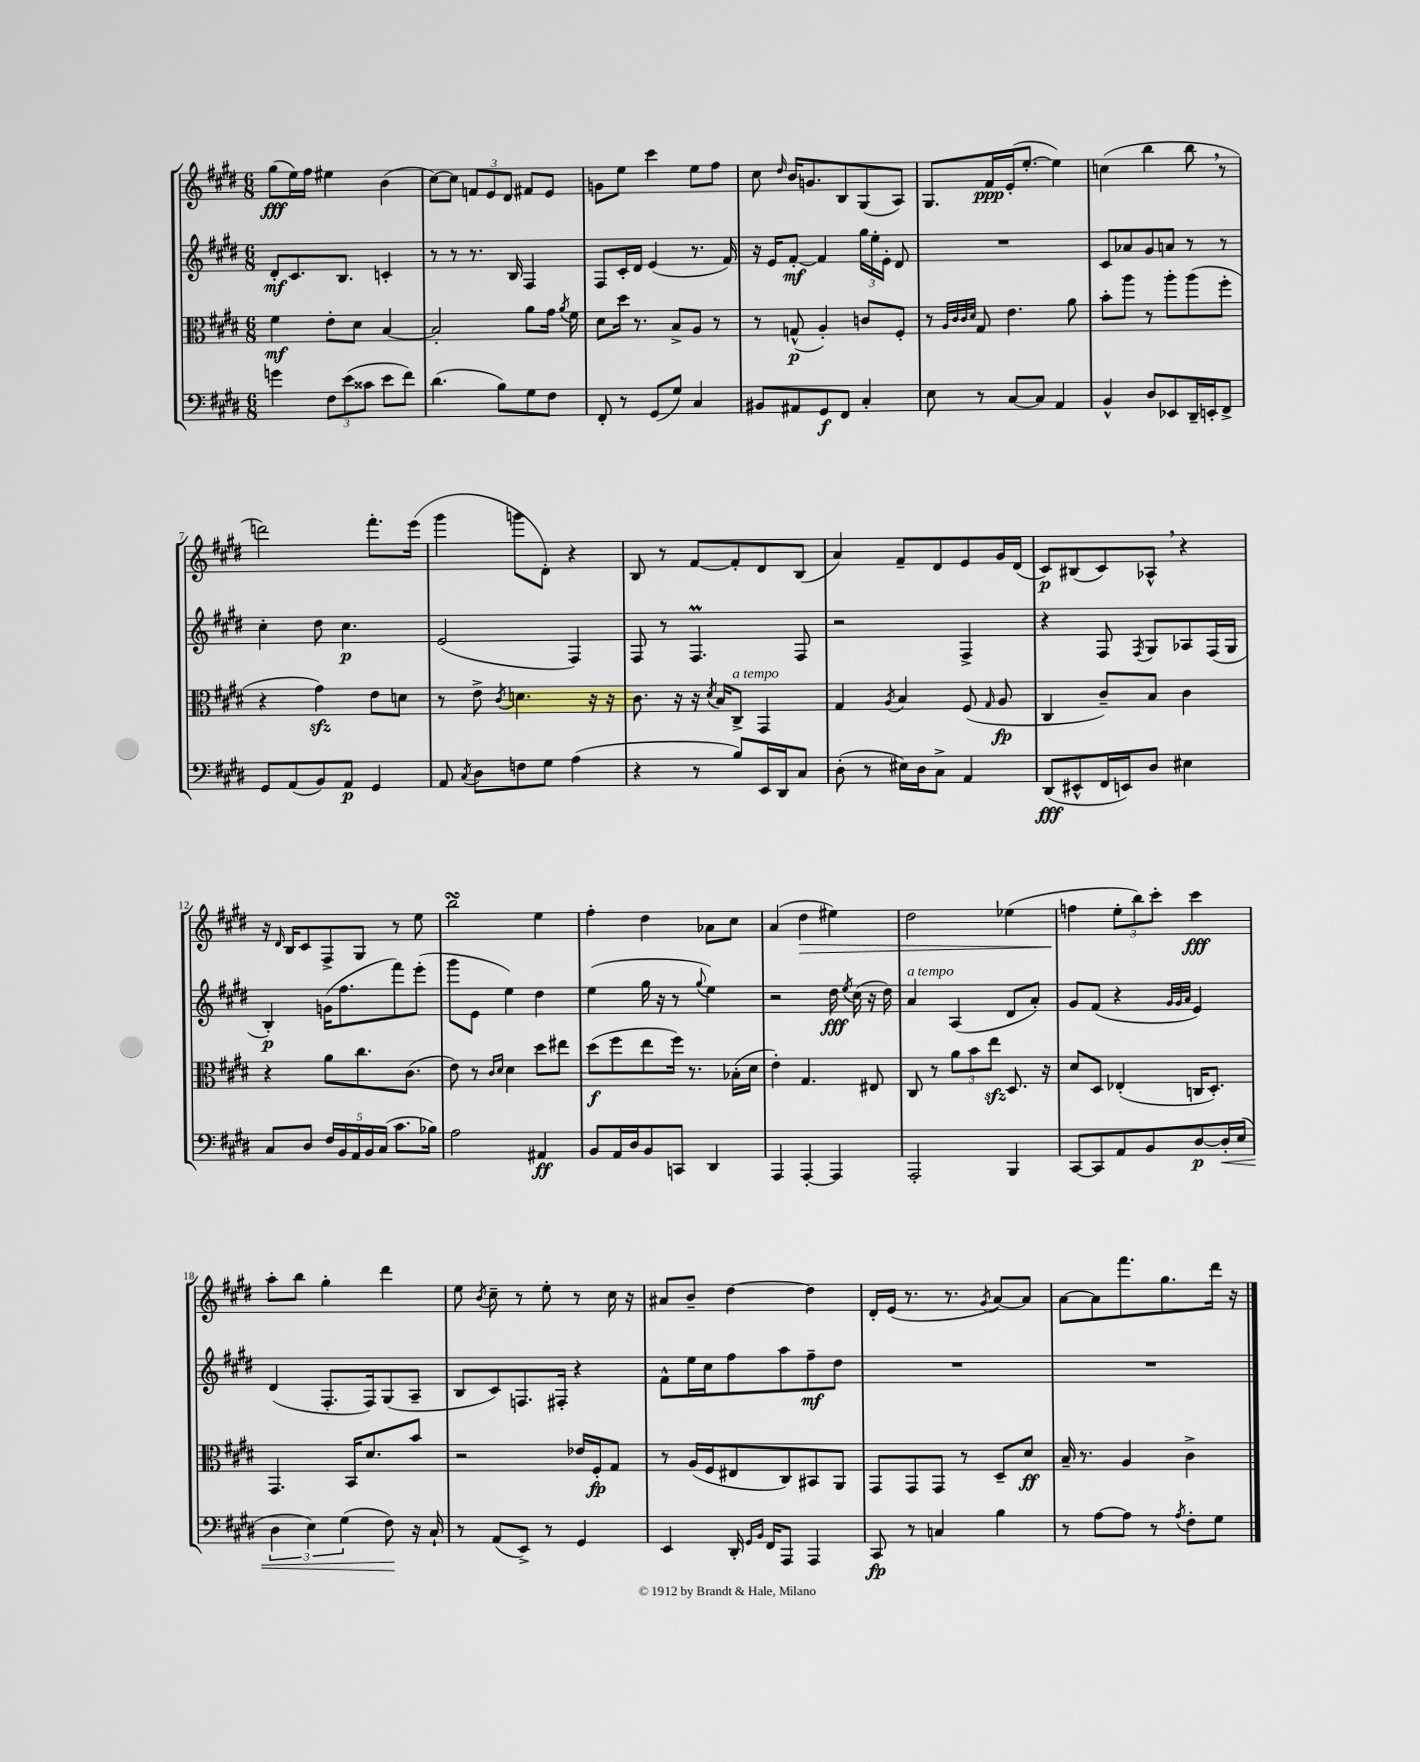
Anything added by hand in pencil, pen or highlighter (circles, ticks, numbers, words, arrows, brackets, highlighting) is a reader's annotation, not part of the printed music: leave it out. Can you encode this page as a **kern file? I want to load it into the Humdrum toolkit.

**kern	**kern	**kern	**kern
*staff4	*staff3	*staff2	*staff1
*clefF4	*clefC3	*clefG2	*clefG2
*k[f#c#g#d#]	*k[f#c#g#d#]	*k[f#c#g#d#]	*k[f#c#g#d#]
*M6/8	*M6/8	*M6/8	*M6/8
4g\	4f#\	8d#'/L	(8gg#\L
.	.	8.c#/	16ee\L)
.	.	.	16ff#\JJ
12F#\L	8e'\L	.	4ee#\
.	.	8.B/J	.
(12e\	.	.	.
.	8d#\J	.	.
12c##\J	.	.	.
8e\L	[4B/	4c'/	(4b\
8f#\J)	.	.	.
=	=	=	=
(4.d#\	2B'/]	8r	[8cc#\L)
.	.	8r	8cc#\]J
.	.	8.r	12f/L
.	.	.	12e/
8B\L)	.	.	.
.	.	.	12d#/J
.	.	16B/	.
8G#\	8a\L	4F#/	8f#/L
8F#\J	16g#\Jk	.	8e/J
.	8qa/	.	.
.	16f#\	.	.
=	=	=	=
8FF#'/	8d#\L	8F#/L	8g\L
8r	16dd#\Jk	16c#'/L	8ee\J
.	8.r	16d#/JJ	.
(8GG#/L	.	(4e/	4ccc#\
8G#/J)	8B^/L	.	.
4C#/	8A/J	8.r	8ee\L
.	8r	.	8ff#\J
.	.	16f#/)	.
=	=	=	=
8BB#/L	8r	16r	8cc#\
.	.	16e/LK	.
.	.	.	16qqdd#/
8AA#/	(8G^^/	[8f#'/J	16b/LK
.	.	.	8.g/
8GG#/	4A'/)	4f#/]	.
8FF#/J	.	.	8B/
4C#'/	8c/L	24gg#\LL	(8G#/
.	.	24ee'\	.
.	.	24e'\JJ	.
.	8F#'/J	8d#/	8A/J)
=	=	=	=
8E\	8r	2.r	8.G#/L
.	32qqA/LLL	.	.
.	32qqc#/	.	.
.	32qqc#/	.	.
.	32qqd#/JJJ	.	.
8r	8G#/	.	.
.	.	.	16f#/L
[8C#/L	4.e\	.	(16e'/J
.	.	.	[8.ee'/J
8C#/]J	.	.	.
4AA/	.	.	4ee\])
.	8a\	.	.
=	=	=	=
4BB^^/	8b'\L	8c#/L	(4cc\
.	8aa\J	8a-/	.
8D#/L	8r	8g#/	4bb\
8EE-/	8aa'\L	8a/J	.
16DD#~/L	(8aa\	8r	8bb\
16EE'/J	.	.	.
8FF#^/J	8ff#'\J	8r	8r
=	=	=	=
8GG#/L	4r	4cc#'\	2ddd\)
(8AA/	.	.	.
8BB/)	4g#\)	8dd#\	.
8AA/J	.	4.cc#\	.
4GG#/	8e\L	.	8.fff#'\L
.	8d\J	.	.
.	.	.	(16eee\Jk
=	=	=	=
8AA/	8r	(2e/	4ggg#\
8qC#/	.	.	.
8D#\L	8e^\	.	.
.	8qc#/	.	.
8F\	4.d\	.	8ggg\L
8G#\J	.	.	8d#'\J)
(4A\	.	4F#/)	4r
.	16r	.	.
.	16r	.	.
=	=	=	=
4r	8.c#\	8F#/	8B/
.	.	8r	8r
.	16r	.	.
8r	16r	4.F#/	[8f#/L
.	8qd#/	.	.
.	16B/LK	.	.
8B/L)	8C#^/J	.	8f#'/]
16EE/L	4GG#/	.	8d#/
16DD#/J	.	.	.
8C#/J	.	8F#/	(8B/J
=	=	=	=
(8D#'\	4G#/	2r	4a/)
8r	.	.	.
.	8qA/	.	.
16E#\LL)	4B/	.	8f#~/L
16D#\J	.	.	.
8C#^\J	.	.	8d#/
4AA/	(8F#/	4F#^/	8e/
.	16qqG#/	.	.
.	8A/	.	16g#/L
.	.	.	(16d#/JJ
=	=	=	=
(8DD#/L	4C#/	4r	8c#/L)
8EE#^^/	.	.	(8B#/
16FF#/L	8c#~/L)	8F#/	8c#/)
16EE/J)	.	.	.
.	.	8qF#/	.
8D#/J	8B/J	8G#/L	8A-^^/J
4E#\	4c#\	8A-/	4r
.	.	(16F#/L	.
.	.	16G#/JJ	.
=	=	=	=
8C#/L	4r	4B'/)	16r
.	.	.	16qqd#/
.	.	.	16B/LK
8D#/J	.	.	8c#/
20F#/LL	8a\L	(16g\LK	8F#^/
20BB/	.	.	.
.	.	8.ff#\	.
20AA/	.	.	.
.	8.cc#\	.	8G#/J
20BB/	.	.	.
(20C#/JJ	.	.	.
8.c#\L	.	8fff#\)	8r
.	(8.c#\J	.	.
.	.	(8eee'\J	8ee\
16B-\Jk)	.	.	.
=	=	=	=
2A\	8e\)	8ggg#\L	2bb\
.	8r	8e\J	.
.	16qqc#/LL	.	.
.	16qqd#/JJ	.	.
.	4d#\	4ee\)	.
4AA#/	8dd#\L	4dd#\	4ee\
.	8ee#\J	.	.
=	=	=	=
8BB/L	(8dd#\L	(4ee\	4ff#'\
16AA/L	8ff#\	.	.
16D#/J	.	.	.
8BB/	8ee\	16gg#\	4dd#\
.	.	16r	.
8CC/J	16ff#\Jk)	8r	.
.	8.r	.	.
.	.	8qqgg#/	.
4DD#/	.	4ee\)	8a-\L
.	(16B-'\LL	.	8cc#\J
.	16d#\JJ	.	.
=	=	=	=
4AAA/	4e'\)	2r	(4a/
[4AAA'/	4.G#/	.	4dd#\
4AAA/]	.	16dd#\	4ee#\)
.	.	8qee/	.
.	.	(16cc#\	.
.	8E#/	16r	.
.	.	16dd#\)	.
=	=	=	=
2AAA'/	8C#/	4a/	2dd#\
.	8r	.	.
.	12a\L	(4A/	.
.	12b\	.	.
.	12ee\J	.	.
4BBB/	8.D#/	8d#/L	(4ee-\
.	.	8a'/J)	.
.	16r	.	.
=	=	=	=
[8CC#/L	8d#/L	8g#/L	4ff\
8CC#/]	8D#/J	(8f#/J	.
8AA/	(4E-'/	4r	12ee'\L
.	.	.	12bb\)
8BB/	.	.	.
.	.	.	12ccc#'\J
.	.	32qqg#/LLL	.
.	.	32qqg#/	.
.	.	32qqa/JJJ	.
[8D#/	16C/LK	4e/)	4ccc#\
.	8.D#'/J)	.	.
16D#'/]L	.	.	.
(16E/JJ	.	.	.
=	=	=	=
6D#\	4.GG#/	(4d#/	8aa'\L
.	.	.	8bb\J
6E\)	.	.	.
.	.	8.F#'/L	4gg#'\
(6G#\	.	.	.
.	16BB/LK	.	.
.	8.d#/	16F#/k)	.
8F#\)	.	(8G#/	4ddd#\
16r	8b/J	8A~/J	.
16C#`/	.	.	.
=	=	=	=
8r	2r	8B/L	8ee\
.	.	.	8qb/
(8AA/L	.	8c#/)	8cc#~\
8EE^/J)	.	8.F/	8r
8r	.	.	8ee'\
.	.	16F#'/Jk	.
4GG#/	16e-/LL	4r	8r
.	16F#'/J	.	.
.	8G#/J	.	16cc#\
.	.	.	16r
=	=	=	=
4EE/	8r	8f#^^\L	8a#/L
.	(16A/LL	16ee\L	8b~/J
.	16F#/J	16cc#\J	.
16DD#'/	8E#/	8ff#\	[4dd#\
16qqGG#/LL	.	.	.
16qqBB/JJ	.	.	.
16FF#/LK	.	.	.
8AAA/J	8C#/)	8aa\	.
4AAA/	8BB#/	8ff#~\	4dd#\]
.	8AA/J	8dd#\J	.
=	=	=	=
8CC#/	8GG#/L	2.r	16d#'/LL
.	.	.	(16e/JJ
8r	8GG#/	.	8.r
4C/	8GG#/J	.	.
.	.	.	8.r
.	8r	.	.
.	.	.	8qg#/
4B\	8D#~/L	.	[8a/L)
.	8d#/J	.	8a/]J
=	=	=	=
8r	16B~/	2.r	[8a\L
.	8.r	.	.
[8A\L	.	.	8a\]
8A\]J	4A/	.	8.fff#\
8r	.	.	.
.	.	.	8.gg#\
8qA/	.	.	.
8F#'\L	4c#^\	.	.
8G#\J	.	.	16ddd#\Jk
.	.	.	16r
==	==	==	==
*-	*-	*-	*-
